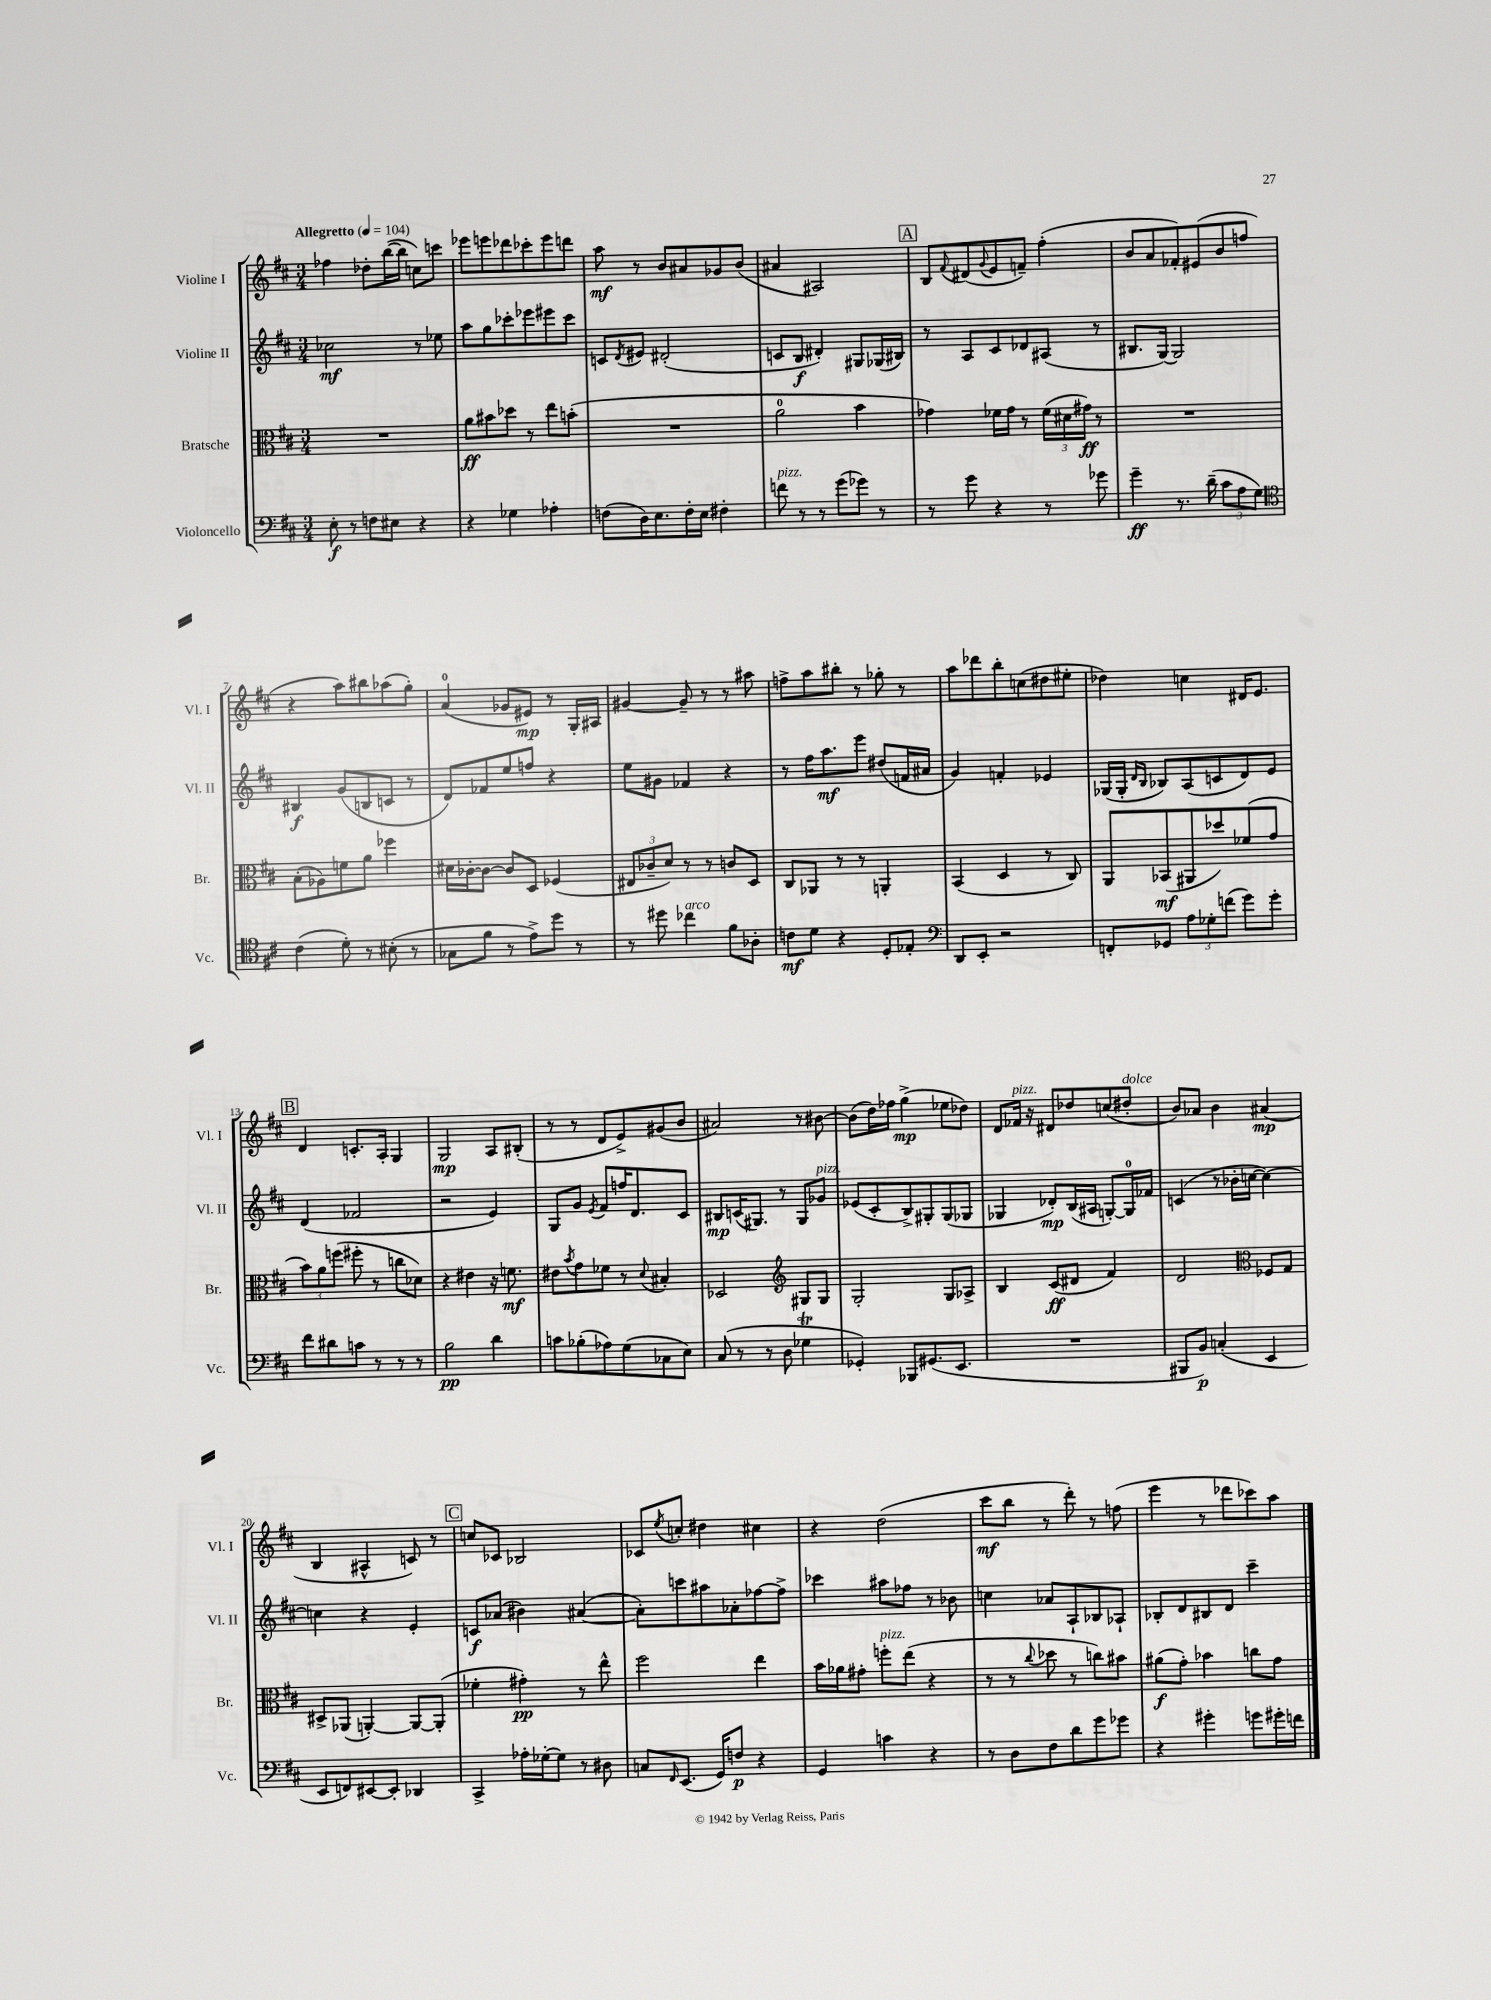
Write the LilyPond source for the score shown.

<<
\new StaffGroup <<
\new Staff = "s0" \with { instrumentName = "Violine I" shortInstrumentName = "Vl. I" } {
    \clef treble \key d \major \numericTimeSignature \time 3/4 \tempo "Allegretto" 4 = 104
    fes''4 des''8-. b''16~( b''16 c''8) c'''8 |
    ees'''8 e'''8 des'''8 ces'''8-. e'''8 d'''8 |
    a''8\mf r8 b'8 ais'8 ges'8 b'8( |
    ais'4 ais2) |
    \mark \markup { \box "A" } b8 \appoggiatura { fis'8 } dis'8( \appoggiatura { g'8 } e'8 f'8--) fis''4-.( |
    b'8 a'8 fes'8-.) eis'8( b'8 f''8 |
    r4 a''8) bis''8 aes''8( g''8-.) |
    a'4-0( ges'8 eis'8\mp) r8 g16-. ais16 |
    gis'4~ gis'8-- r8 r8 ais''8 |
    f''8-> a''8 bis''8-. r8 ges''8-. r8 |
    a''8 des'''8 b''8-. c''8( dis''8 eis''8-. |
    des''4) c''4 dis'16 e'8. |
    \mark \markup { \box "B" } d'4 c'8.-. a16-. g4 |
    g2\mp a8 bis8-.( |
    r8 r8 d'8 e'8->) gis'8( b'8 |
    ais'2) r8 bis'8~ |
    bis'8( d''16) fes''16 g''4->\mp( ees''8 des''8) |
    d'8 fes'16^\markup { \italic "pizz." } r16 dis'8 des''8 c''8( dis''8-.^\markup { \italic "dolce" } |
    b'8) aes'8 b'4 ais'4\mp( |
    b4 ais4-^ c'8) r8 |
    \mark \markup { \box "C" } c''8 ces'8 bes2 |
    ces'8 \acciaccatura { e''8 } c''8-. dis''4 cis''4 |
    r4 d''2( |
    cis'''8\mf b''8 r8 d'''8-.) r8 f''8( |
    e'''4 r8 des'''8 ces'''8) a''8 \bar "|." |
}
\new Staff = "s1" \with { instrumentName = "Violine II" shortInstrumentName = "Vl. II" } {
    \clef treble \key d \major \numericTimeSignature \time 3/4
    ces''2\mf r8 ees''8 |
    a''8 g''8 ces'''8-. ees'''8 eis'''8 ces'''8 |
    c'8 \acciaccatura { d'8 } eis'8 dis'2-.( |
    c'8 b8\f dis'4-.) gis8 ges16( bis16) |
    \mark \markup { \box "A" } r8 a8 cis'8 des'8 ais8( r8 |
    bis8. g16~) g2 |
    bis4\f g'8( b8 c'8 r8 |
    d'8) fes'8 e''8 f''8 r4 |
    e''8 gis'8 fes'4 r4 |
    r8 fis''16 a''8.\mf e'''8 dis''8( f'16 ais'16 |
    g'4) f'4-. ees'4 |
    ges16( ges16-. \grace { d'16 b16 } bes8) a8( c'8 d'8) e'8 |
    \mark \markup { \box "B" } d'4( fes'2 |
    r2 e'4) |
    g8 g'8 \acciaccatura { e'8 } fis'8 f''16 d'8. cis'8 |
    bis8\mp c'16( gis8.) r8 gis8 ges'8^\markup { \italic "pizz." } |
    ees'8( cis'8-. b8->) gis8-. gis8( ges8 |
    ges4 des'8-.\mp) b16( ais16 g8~-.) g16-0 fes'16 |
    c'4( r8 bes'16-. c''16~ c''4~) |
    c''4 r4 e'4-. |
    \mark \markup { \box "C" } c'8\f aes'8( bis'4) ais'4~( |
    ais'8-.) c'''8 ais''8 aes'8-. fes''8~ fes''8-> |
    ces'''4 ais''8 fes''8 r8 bes'8 |
    c''4 aes'8 a8-! bes8 aes8-! |
    bes8-. d'8 bis8 d'8 cis'''4-- \bar "|." |
}
\new Staff = "s2" \with { instrumentName = "Bratsche" shortInstrumentName = "Br." } {
    \clef alto \key d \major \numericTimeSignature \time 3/4
    R2. |
    a'8\ff bis'8 des''8 r8 e''8 b'8-.( |
    R2. |
    a'2-0 b'4 |
    \mark \markup { \box "A" } ges'4) fes'16 ges'16 r8 \tuplet 3/2 { fes'16( dis'16 gis'16\ff) } r8 |
    R2. |
    b8-.( aes8) f'8 a'8 fes''4 |
    dis'16 ces'16~-. ces'8~ ces'8 d8 fes4( |
    \tuplet 3/2 { eis8 ces'8-- d'8) } r8 r8 c'8 d8 |
    cis8 aes,8 r8 r8 a,4-. |
    b,4( d4 r8 cis8) |
    a,8 bes,8\mf( ais,8 des''8) fes'8( g'8 |
    \mark \markup { \box "B" } \tuplet 3/2 { b'8) a'8 f''8( } fis''8-. r8 c''8 des'8) |
    r4 eis'4 r16 f'8.\mf |
    eis'8 \acciaccatura { b'8 } g'8 fes'8 r8 \appoggiatura { d'8 } bis4-. |
    des2 \clef treble gis8 gis8 |
    g2-. g8 aes8-> |
    b4 cis'8\ff( dis'8 fis'4) |
    d'2 \clef alto fes8 g8 |
    dis8-> aes,8( a,4~-.) a,8~ a,8-.( |
    \mark \markup { \box "C" } fes'4-. gis'4-.\pp) r8 e''8-^ |
    fis''2 e''4 |
    b'16 aes'16 gis'8-. f''8-.^\markup { \italic "pizz." } e''8( r4 |
    r8 r8 \appoggiatura { cis''8 } des''8 r8 c''8) bis'8 |
    ais'8\f( g'8-.) bes'4 c''8 g'8 \bar "|." |
}
\new Staff = "s3" \with { instrumentName = "Violoncello" shortInstrumentName = "Vc." } {
    \clef bass \key d \major \numericTimeSignature \time 3/4
    e8-.\f r8 f8 eis8 r4 |
    r4 ges4 aes4-. |
    f8( d16) e8. f16-. e16 fis4-. |
    f'8^\markup { \italic "pizz." } r8 r8 g'8( ges'8) r8 |
    \mark \markup { \box "A" } r8 g'8 r4 r8 ges'8 |
    g'4--\ff r8. d'16--( \tuplet 3/2 { cis'8 a8 g8) } |
    \clef tenor cis'4( d'8-.) r8 bis8-.( r8 |
    ges8 fis'8 r8 e'8->) d''8 r8 |
    r8 dis''8 ces''4^\markup { \italic "arco" } fis'8 aes8-. |
    c'8\mf d'8 r4 d8-. ees8-. |
    \clef bass d,8 e,8-. r2 |
    f,8-. ges,8 \tuplet 3/2 { a8 ges8-. f'8( } g'8) g'8-. |
    \mark \markup { \box "B" } fis'8 dis'8 c'8 r8 r8 r8 |
    b2\pp d'4 |
    c'8 bes8-.( aes8) g8( ces8 e8) |
    cis8( r8 r8 d8 ges4\trill |
    ges,4-.) bes,,8 gis,8.( e,8. |
    R2. |
    bis,,8 b,8\p) c4-.( e,4 |
    e,8 f,8) eis,8~ eis,8-. des,4 |
    \mark \markup { \box "C" } cis,4-> aes16-. ges16~-. ges8 r8 dis8 |
    c8 \grace { fis,16 } e,8.( g,16) f8\p r4 |
    g,4 c'4 r4 |
    r8 d8 fis8 d'8 g'8 ges'8 |
    r4 gis'4-. g'8 gis'16-. f'16 \bar "|." |
}
>>
>>
